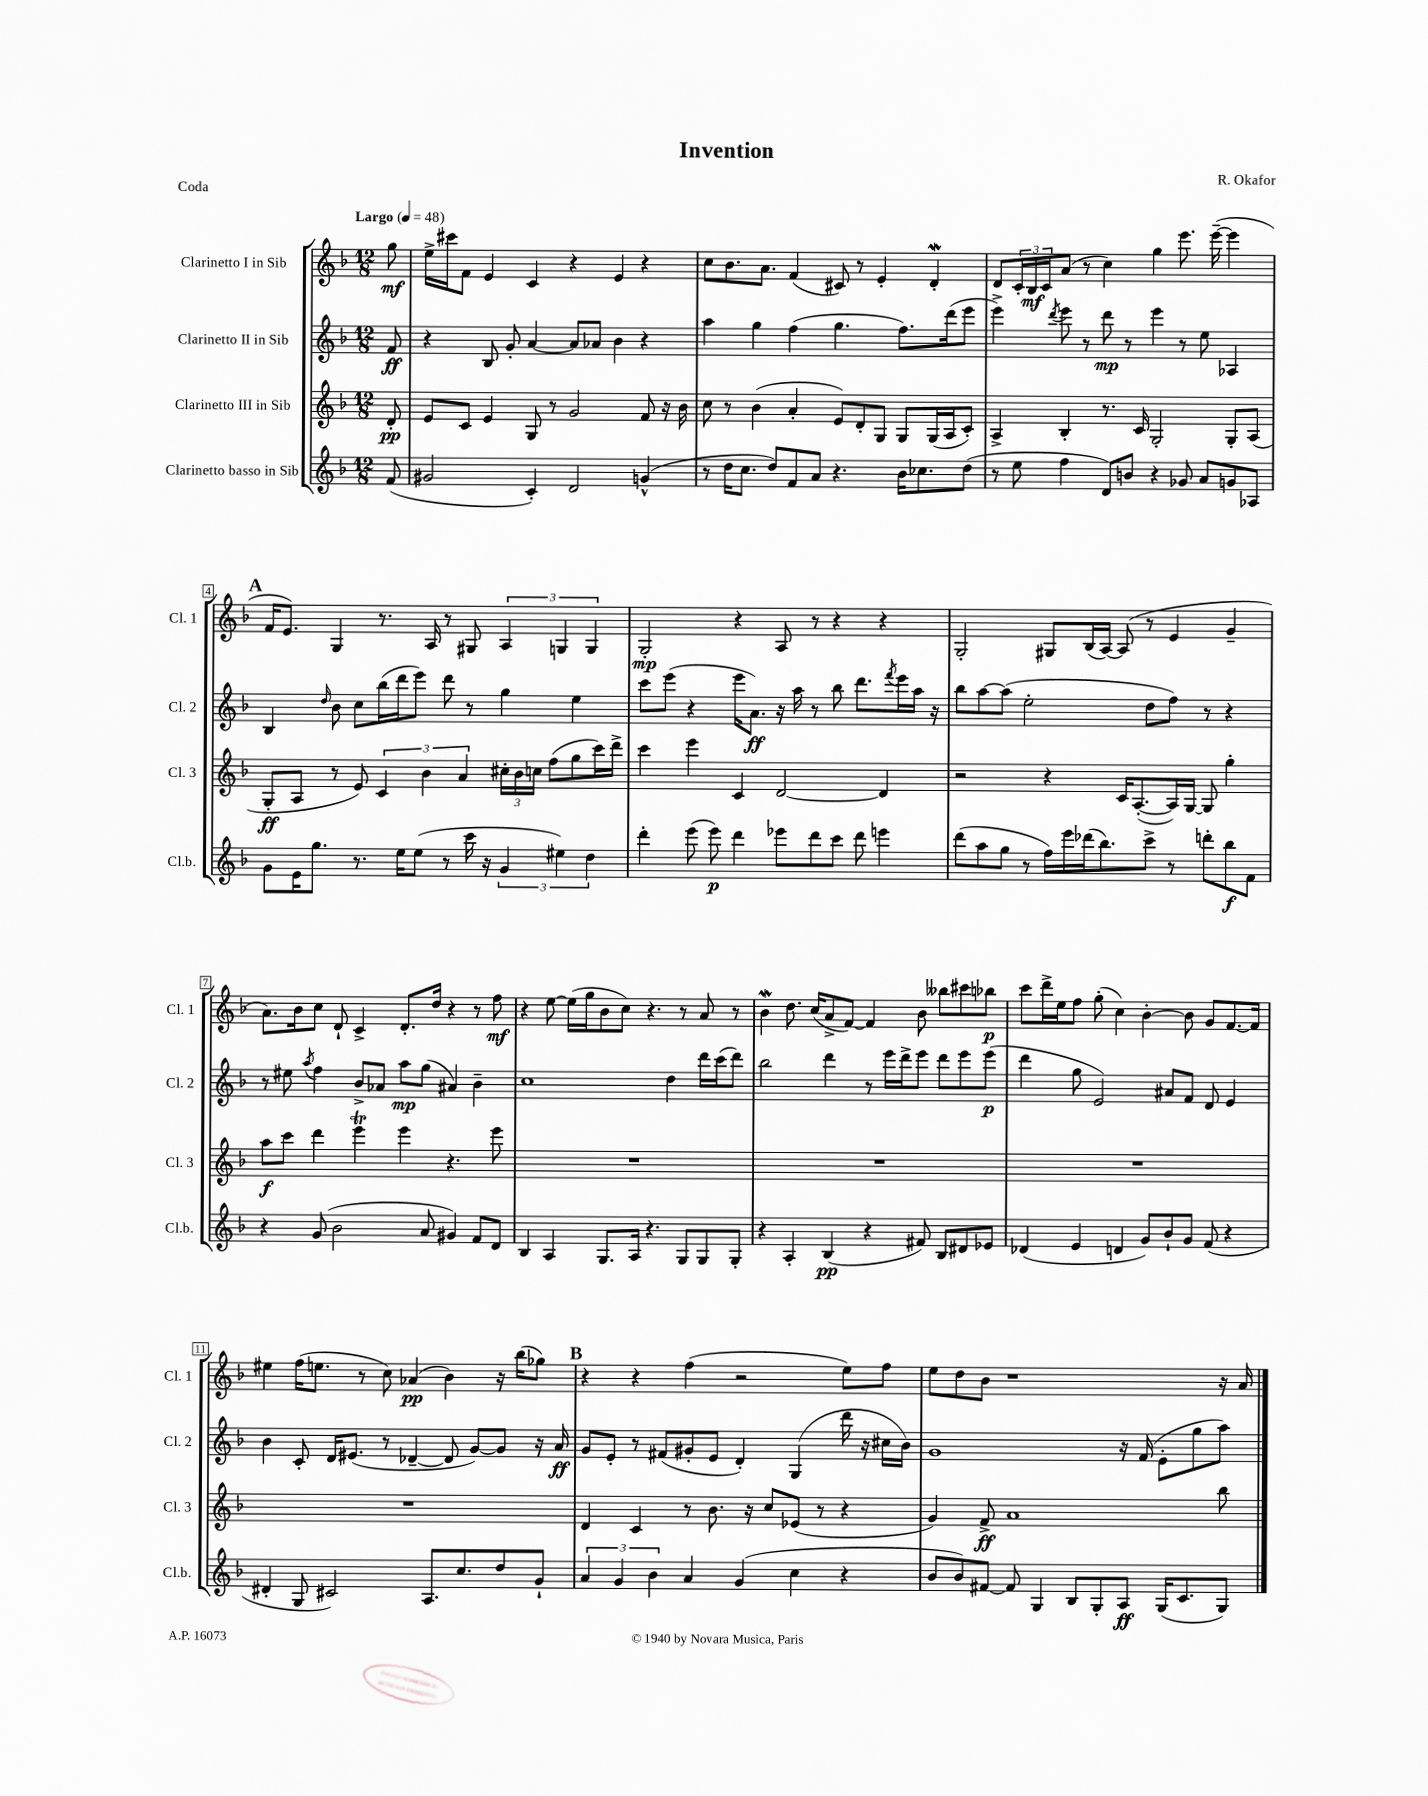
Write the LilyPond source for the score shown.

\header { title = "Invention" composer = "R. Okafor" piece = "Coda" }
<<
\new StaffGroup <<
\new Staff = "s0" \with { instrumentName = "Clarinetto I in Sib" shortInstrumentName = "Cl. 1" } {
    \clef treble \key f \major \numericTimeSignature \time 12/8 \partial 8 \tempo "Largo" 4 = 48
    g''8\mf |
    e''16-> cis'''16 f'8 e'4 c'4 r4 e'4 r4 |
    c''8 bes'8. a'8. f'4( cis'8) r8 e'4-. d'4-.\mordent |
    d'8 \tuplet 3/2 { c'16-. bes16\mf c'16 } a'8( r8 c''4) g''4 e'''8. e'''16~--( e'''4 |
    \mark \markup { \bold "A" } f'16 e'8.) g4 r8. a16 r8 gis8 \tuplet 3/2 { a4 g4 g4 } |
    g2-.\mp r4 a8 r8 r4 r4 |
    g2-. gis8 bes16( a16~) a8( r8 e'4 g'4-- |
    a'8.) bes'16 c''8 d'8-! c'4-> d'8.-. d''16 r4 r8 f''8\mf |
    r4 e''8~ e''16( g''16 bes'8 c''8) r4. r8 a'8 r8 |
    bes'4\mordent d''8. c''16( a'8-> f'8~) f'4 bes'8 beses''8 cis'''8 bes''8\p |
    c'''8 d'''16-> e''16 f''8 g''8-.( c''4) bes'4~-. bes'8 g'8 f'8.~ f'16 |
    eis''4 f''16( e''8. r8 c''8) aes'4\pp( bes'4) r16 bes''16( ges''8) |
    \mark \markup { \bold "B" } r4 r4 f''4( r2 e''8) f''8 |
    e''8 d''8 bes'8 r1 r16 a'16 \bar "|." |
}
\new Staff = "s1" \with { instrumentName = "Clarinetto II in Sib" shortInstrumentName = "Cl. 2" } {
    \clef treble \key f \major \numericTimeSignature \time 12/8 \partial 8
    f'8\ff |
    r4 bes8 g'8-. a'4~ a'8 aes'8 bes'4 r4 |
    a''4 g''4 f''4( g''4. f''8.) d'''16( e'''8 |
    e'''4->) \acciaccatura { d'''8 } e'''8 r8 d'''8\mp r8 e'''4 r8 e''8 aes4 |
    \mark \markup { \bold "A" } bes4 \grace { d''16 } bes'8 c''8 bes''16( d'''16 e'''8) d'''8 r8 g''4 e''4 |
    c'''8 e'''8( r4 e'''16 a'8.\ff) r16 a''16 r8 bes''8 d'''8. \acciaccatura { f'''8 } e'''16 a''16 r16 |
    bes''8 a''8~ a''8( e''2-. d''8 f''8) r8 r4 |
    r8 eis''8 \acciaccatura { a''8 } f''4 bes'8-> aes'8 a''8\mp g''8( ais'4) bes'4-- |
    c''1 d''4 d'''16 c'''16( d'''8) |
    bes''2 d'''4 r8 e'''16 d'''16-> e'''8 d'''8 e'''8 e'''8\p( |
    d'''4 g''8 e'2) ais'8 f'8 d'8 e'4 |
    bes'4 c'8-. d'16 eis'8.( r8 des'4~-- des'8 g'8~) g'8 r16 a'16\ff |
    \mark \markup { \bold "B" } g'8 e'8-. r8 fis'8( gis'8-. e'8 d'4-.) g4( d'''16 r16 cis''16 bes'16) |
    g'1 r16 f'16( e'8-. g''8 a''8) \bar "|." |
}
\new Staff = "s2" \with { instrumentName = "Clarinetto III in Sib" shortInstrumentName = "Cl. 3" } {
    \clef treble \key f \major \numericTimeSignature \time 12/8 \partial 8
    d'8-.\pp |
    e'8 c'8 e'4 g8 r8 g'2 f'8 r16 bes'16 |
    c''8 r8 bes'4( a'4-. e'8) d'8-. g8 g8 g16( a16 c'8-.) |
    a4-> bes4-. r8. c'16 g2-. g8-. a8( |
    \mark \markup { \bold "A" } g8-.\ff a8 r8 e'8) \tuplet 3/2 { c'4 bes'4 a'4 } \tuplet 3/2 { cis''16-. bes'16 c''16 } f''8( g''8 c'''16) d'''16-> |
    c'''4 e'''4 c'4 d'2~ d'4 |
    r2 r4 c'16 a8.~-.( a16) g16~ g8 g''4-. |
    a''8\f c'''8 d'''4 e'''4\trill e'''4 r4. e'''8 |
    R1. |
    R1. |
    R1. |
    R1. |
    \mark \markup { \bold "B" } d'4 c'4 r8 bes'8. r16 c''8 ees'8( r8 r4 |
    g'4) f'8->\ff a'1 bes''8 \bar "|." |
}
\new Staff = "s3" \with { instrumentName = "Clarinetto basso in Sib" shortInstrumentName = "Cl.b." } {
    \clef treble \key f \major \numericTimeSignature \time 12/8 \partial 8
    f'8( |
    gis'2 c'4-.) d'2 g'4-^( |
    r8 d''16 c''8. d''8) f'8 a'8 r4. bes'16 ces''8. d''8( |
    r8 e''8 f''4 d'8) b'8 r4 ges'8 a'8 g'8 aes8 |
    \mark \markup { \bold "A" } g'8 e'16 g''8. r8. e''16 e''8( r8 c'''16 r16 \tuplet 3/2 { g'4 eis''4) d''4 } |
    d'''4-. e'''8( e'''8\p) d'''4 ees'''8 d'''8 c'''8 d'''8 e'''4 |
    d'''8( a''8 g''8 r8 f''16) e'''16 des'''16( bes''8.) c'''8-> r8 d'''8-. bes''8\f f'8 |
    r4 g'8( bes'2 a'8 gis'4) f'8 d'8 |
    bes4 a4 g8. a16 r4. g8 g8 g8-. |
    r4 a4-. bes4\pp( r4 fis'8) bes8 dis'8 ees'8 |
    des'4( e'4 d'4 g'8) bes'8-! g'8 f'8( r4 |
    dis'4-. g8 cis'2) a8. c''8. d''8 g'8-! |
    \mark \markup { \bold "B" } \tuplet 3/2 { a'4 g'4 bes'4 } a'4 g'4( c''4 r4 |
    bes'8 bes'8) fis'8~ fis'8 g4 bes8 g8-. a8\ff g16( c'8. g8) \bar "|." |
}
>>
>>
\layout { \context { \Score \override BarNumber.stencil = #(make-stencil-boxer 0.1 0.3 ly:text-interface::print) } }
